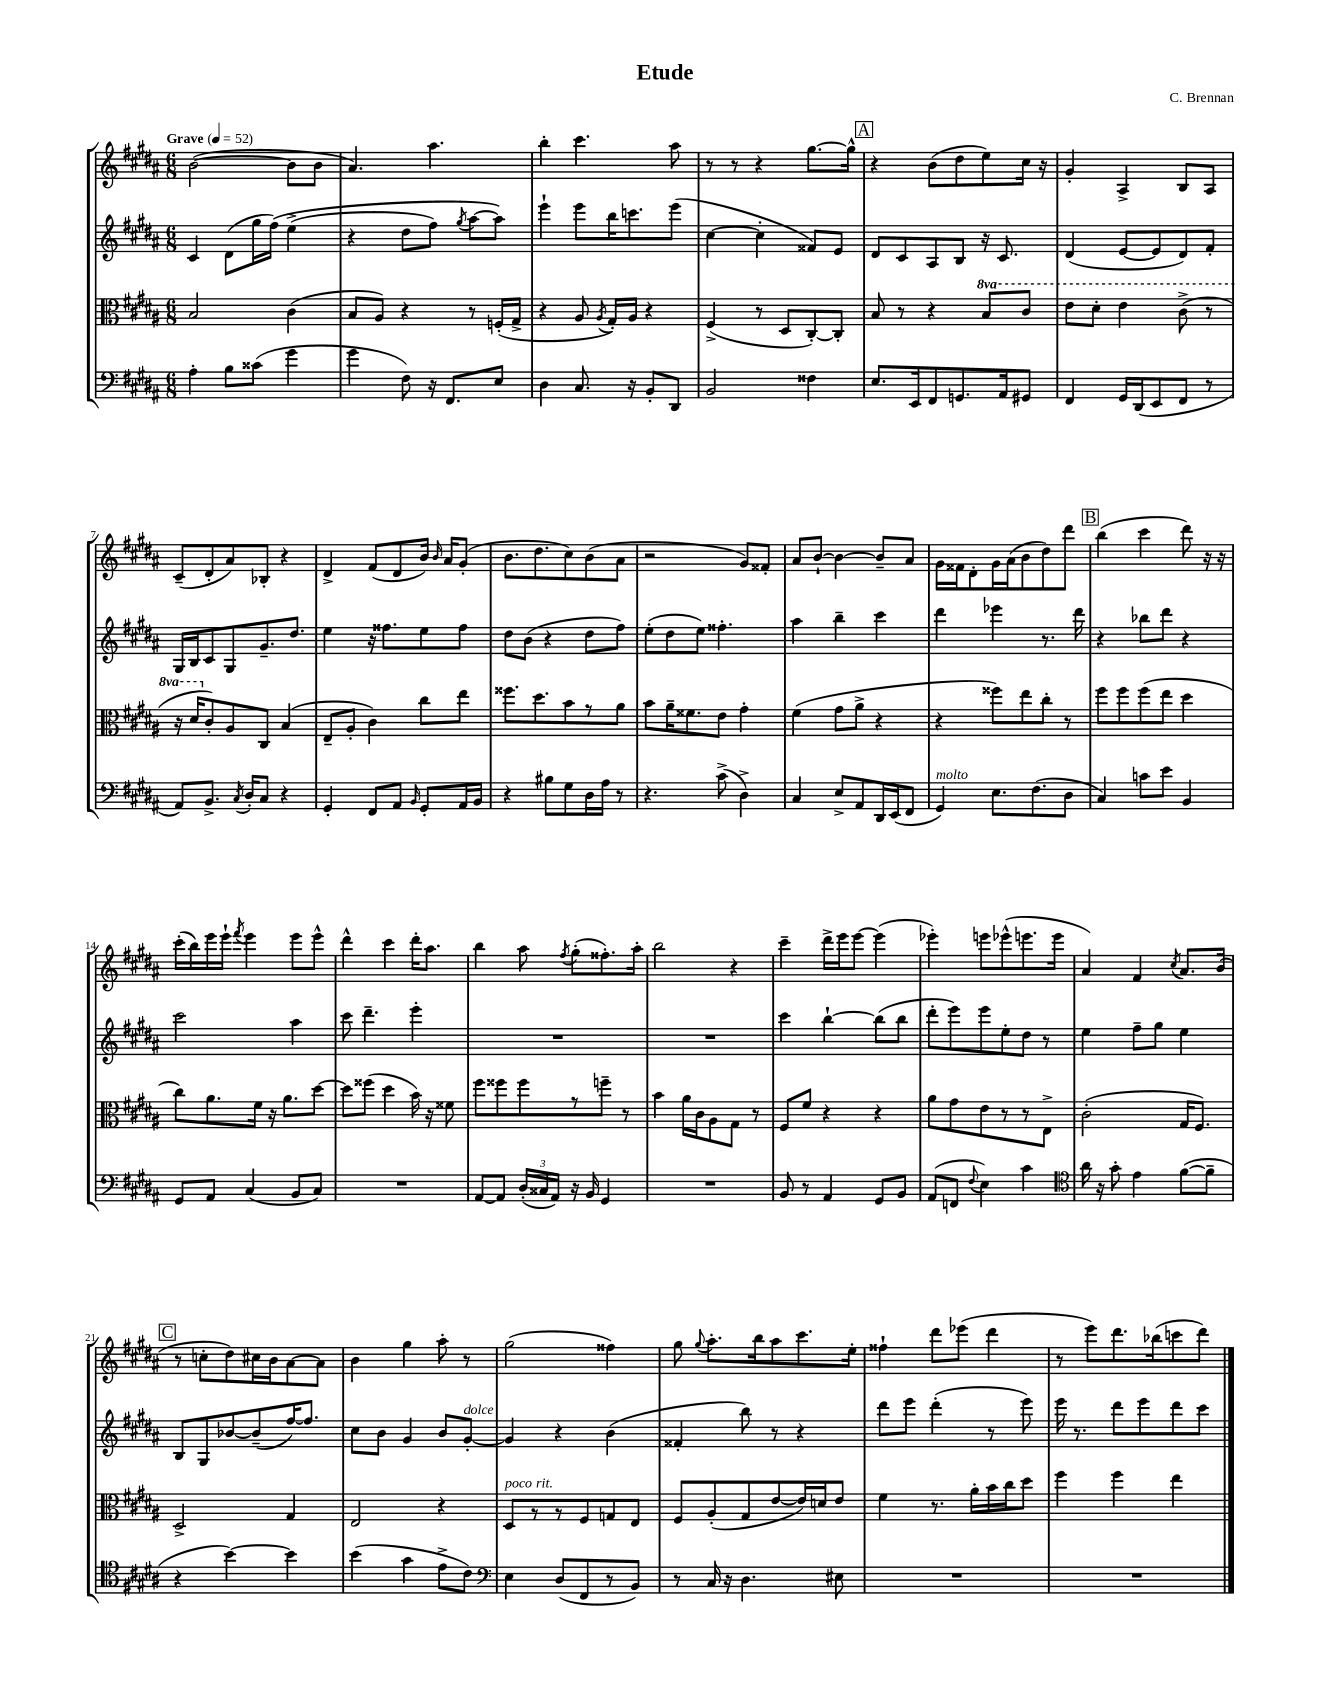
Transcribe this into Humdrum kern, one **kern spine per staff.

**kern	**kern	**kern	**kern
*staff4	*staff3	*staff2	*staff1
*clefF4	*clefC3	*clefG2	*clefG2
*k[f#c#g#d#a#]	*k[f#c#g#d#a#]	*k[f#c#g#d#a#]	*k[f#c#g#d#a#]
*M6/8	*M6/8	*M6/8	*M6/8
*MM52	*MM52	*MM52	*MM52
4A#'\	2B/	4c#/	([2b\
8B\L	.	(8d#\L	.
(8c##\J	.	16gg#\L	.
.	.	&(16ff#\JJ)	.
4g#\	(4c#\	(4ee^\	8b\]L
.	.	.	8b\J
=	=	=	=
4g#\	8B/L	4r	4.a#/)
.	8A#/J)	.	.
8F#\)	4r	8dd#\L	.
16r	.	8ff#\J)	4.aa#\
8.FF#/L	.	.	.
.	.	8qgg#/	.
.	8r	[8aa#\L	.
8E/J	(16F'/LL	8aa#\]J&)	.
.	16G#^/JJ	.	.
=	=	=	=
4D#\	4r	4eee`\	4bb'\
8.C#/	8A#/	8eee\L	4.ccc#\
.	8qA#/	.	.
.	16G#'/LL)	16bb\K	.
16r	16A#/JJ	8.ccc\	.
8BB'/L	4r	.	.
8DD#/J	.	(8eee\J	8aa#\
=	=	=	=
2BB/	(4F#^/	[4cc#\	8r
.	.	.	8r
.	8r	4cc#'\]	4r
.	8D#/L	.	.
4F##\	[8C#'/)	8f##/L)	[8.gg#\L
.	8C#'/]J	8e/J	.
.	.	.	16gg#^^\]Jk
=	=	=	=
8.E/L	8B/	8d#/L	4r
.	8r	8c#/	.
16EE/k	.	.	.
8FF#/	4r	8A#/	(8b\L
8.GG/	.	8B/J	8dd#\
.	8b/L	16r	8ee\)
16AA#/k	.	8.c#/	.
8GG#/J	8cc#/J	.	16cc#\Jk
.	.	.	16r
=	=	=	=
4FF#/	8ee\L	(4d#/	4g#'/
.	8dd#'\J	.	.
16GG#/LL	4ee\	[8e/L	4A#^/
(16DD#/J	.	.	.
8EE/	.	8e/]	.
8FF#/J	(8cc#^\	8d#/)	8B/L
8r	8r	8f#'/J	8A#/J
=	=	=	=
8AA#/L)	16r	16G#/LL	(8c#~/L
.	16dd#/LK	16B/J	.
8.BB^/J	8c#'/)	8c#/	8d#'/
.	8A#/	8G#/	8a#/)
8qC#/	.	.	.
16D#'/LK	.	.	.
8C#/J	8C#/J	8.g#~/	8B-'/J
4r	(4B/	.	4r
.	.	8.dd#/J	.
=	=	=	=
4GG#'/	8E~/L	4ee\	4d#^/
.	8A#'/J	.	.
8FF#/L	4c#\)	16r	(8f#/L
.	.	8.ff##\L	.
8AA#/J	.	.	8d#/
16qqBB/	.	.	.
8GG#'/L	8cc#\L	8ee\	16b/Jk)
.	.	.	16qqb/
.	.	.	16a#/LK
16AA#/L	8ee\J	8ff##\J	(8g#'/J
16BB/JJ	.	.	.
=	=	=	=
4r	8.ff##\L	8dd#\L	8.b\L
.	.	(8b\J	.
.	8.dd#\	.	8.dd#\
8B#\L	.	4r	.
8G#\	8b\	.	8cc#\)
16D#\L	8r	8dd#\L	(8b\
16A#\JJ	.	.	.
8r	8a#\J	8ff#\J)	8a#\J
=	=	=	=
4.r	8b\L	(8ee'\L	2r
.	16a#~\K	8dd#\	.
.	8.f##\	.	.
.	.	8ee\J)	.
(8c#^\	8e\J	4.ff##'\	.
4D#^\)	4g#'\	.	8g#/L)
.	.	.	8f##'/J
=	=	=	=
4C#/	(4f#\	4aa#\	8a#/L
.	.	.	[8b`/J
8E^/L	8g#\L	4bb~\	4b\_
8AA#/	8a#^\J	.	.
16DD#/L	4r	4ccc#\	8b~/]L
(16EE/J	.	.	.
8FF#/J	.	.	8a#/J
=	=	=	=
4GG#/)	4r	4ddd#\	16g#\LL
.	.	.	16f##\J
.	.	.	8d#'\
8.E\L	8ff##\L)	4eee-\	16g#\L
.	.	.	(16a#\J
.	8ee\	.	8b\
(8.F#\	.	.	.
.	8cc#'\J	8.r	8dd#\)
8D#\J	8r	.	8ddd#\J
.	.	16ddd#\	.
=	=	=	=
4C#/)	8ff#\L	4r	(4bb\
.	8ff#\	.	.
8c\L	(8ff#\	8bb-\L	4ccc#\
8e\J	8ee\J	8ddd#\J	.
4BB/	4dd#\	4r	8ddd#\)
.	.	.	16r
.	.	.	16r
=	=	=	=
8GG#/L	8cc#\L)	2ccc#\	(16ccc#'\LL
.	.	.	16bb\)
8AA#/J	8.a#\	.	16eee\
.	.	.	16eee`\JJ
.	.	.	8qfff#/
(4C#/	.	.	4eee\
.	16f#\Jk	.	.
.	16r	.	.
.	8.a#\L	.	.
8BB/L	.	4aa#\	8eee\L
8C#/J)	[8dd#\J	.	8eee^^\J
=	=	=	=
2.r	8dd#\]L	8ccc#\	4ddd#^^\
.	(8ff##\J	4.ddd#~\	.
.	4dd#\	.	4ccc#\
.	16b\)	4eee'\	16ddd#'\LK
.	16r	.	8.aa#\J
.	8f##\	.	.
=	=	=	=
[8AA#/L	8ff#\L	2.r	4bb\
8AA#/]J	8ff##\	.	.
(24D#'/LL	8ff##\	.	8aa#\
24C##/	.	.	.
24AA#/JJ)	.	.	.
.	.	.	8qff#/
16r	8r	.	(8gg#'\L
16BB/	.	.	.
4GG#/	8ff~\J	.	8.ff##'\)
.	8r	.	.
.	.	.	16aa#'\Jk
=	=	=	=
2.r	4b\	2.r	2bb\
.	16a#\LL	.	.
.	16c#\J	.	.
.	8A#\	.	.
.	8G#\J	.	4r
.	8r	.	.
=	=	=	=
8BB/	8F#/L	4ccc#\	4ccc#~\
8r	8f#/J	.	.
4AA#/	4r	[4bb`\	16ddd#^\LL
.	.	.	16eee\J
.	.	.	[8eee\J
8GG#/L	4r	(8bb\]L	(4eee\]
8BB/J	.	8bb\J	.
=	=	=	=
(8AA#/L	8a#\L	8ddd#'\L	4eee-'\)
8FF/J	8g#\	8eee\)	.
8qqF#/	.	.	.
4E\)	8e\	8eee\	8eee\L
.	8r	8ee'\	(8eee-^^\
4c#\	8r	8dd#\J	8.eee\
.	8E^\J	8r	.
.	.	.	16eee\Jk
=	=	=	=
*clefC4	*	*	*
16a#\	(2c#'\	4ee\	4a#/)
16r	.	.	.
8g#'\	.	.	.
4e\	.	8ff#~\L	4f#/
.	.	8gg#\J	.
.	.	.	8qcc#/
([8f#\L	16G#/LK	4ee\	8.a#/L
.	8.F#/J)	.	.
8f#~\]J	.	.	.
.	.	.	(16b/Jk
=	=	=	=
4r	2D#^/	8B/L	8r
.	.	8G#/	8cc'\L
[4b\)	.	[8b-/	8dd#\)
.	.	(8b-~/]	16cc#\L
.	.	.	16b\J
4b\]	4G#/	[16ff#/K)	[8a#\
.	.	8.ff#/]J	.
.	.	.	8a#\]J
=	=	=	=
(4b\	2E/	8cc#\L	4b\
.	.	8b\J	.
4g#\	.	4g#/	4gg#\
8e^\L	4r	8b/L	8aa#'\
8c#\J)	.	[8g#'/J	8r
=	=	=	=
*clefF4	*	*	*
4E\	8D#/L	4g#/]	(2gg#\
.	8r	.	.
(8D#/L	8r	4r	.
8FF#/	8F#/	.	.
8r	8G/	(4b\	4ff##\)
8BB/J)	8E/J	.	.
=	=	=	=
8r	8F#/L	4f##'/	8gg#\
.	.	.	8qqgg#/
16C#/	(8A#'/	.	8.aa#'\L
16r	.	.	.
4.D#\	8G#/	8bb\)	.
.	.	.	16bb\k
.	[8e/	8r	8aa#\
.	16e/]L)	4r	8.ccc#\
.	16d/J	.	.
8E#\	8e/J	.	.
.	.	.	16ee'\Jk
=	=	=	=
2.r	4f#\	8ddd#\L	4ff##`\
.	.	8eee\J	.
.	8.r	(4ddd#'\	8ddd#\L
.	.	.	(8eee-\J
.	16a#'\LL	.	.
.	16b\	8r	4ddd#\
.	16cc#\J	.	.
.	8dd#\J	8eee\)	.
=	=	=	=
2.r	4ff#\	16eee\	8r
.	.	8.r	.
.	.	.	8eee\L)
.	4ff#\	8ddd#\L	8.ddd#\
.	.	8eee\	.
.	.	.	(16bb-\k
.	4ee\	8ddd#\	8ccc\
.	.	8ccc#\J	8ddd#\J)
==	==	==	==
*-	*-	*-	*-
